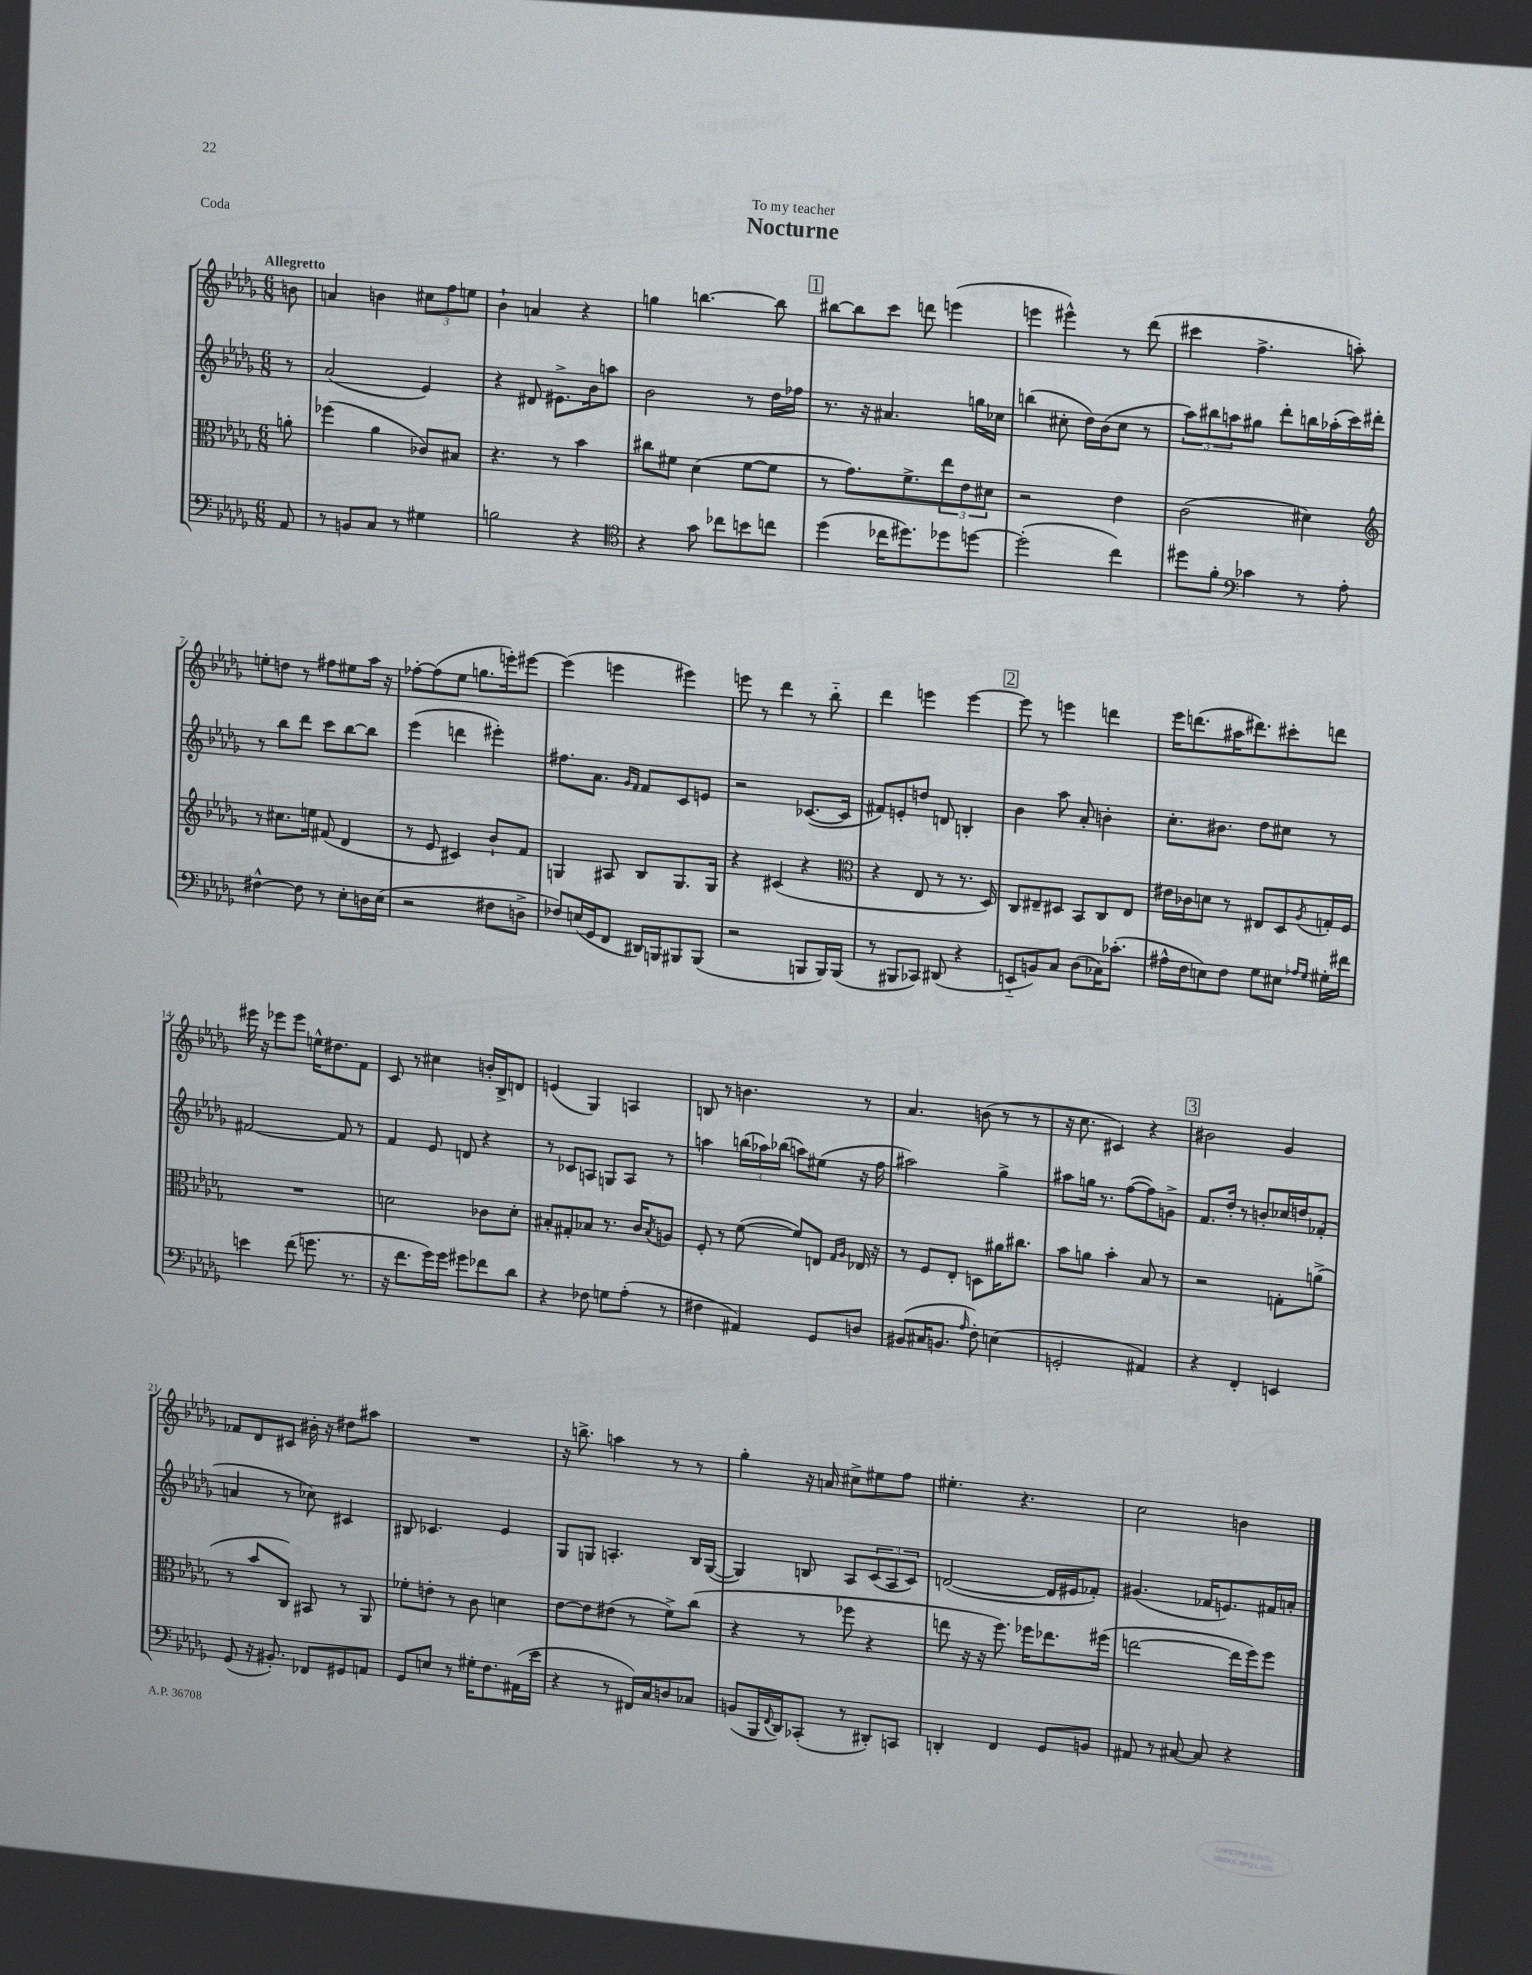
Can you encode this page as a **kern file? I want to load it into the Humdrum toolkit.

**kern	**kern	**kern	**kern
*staff4	*staff3	*staff2	*staff1
*clefF4	*clefC3	*clefG2	*clefG2
*k[b-e-a-d-g-]	*k[b-e-a-d-g-]	*k[b-e-a-d-g-]	*k[b-e-a-d-g-]
*M6/8	*M6/8	*M6/8	*M6/8
8AA-	8a'	8r	8b
=	=	=	=
8r	(4ff-	(2a-	4a
8BB	.	.	.
8C	4a-	.	4b
8r	.	.	.
4G#	8c-)	4e-)	12cc#
.	.	.	12ff
.	8B#	.	.
.	.	.	12ee
=	=	=	=
2B	4.r	4r	4b-`
.	.	8d#	4a
.	8r	8.e#^	.
4r	4b-	.	4r
.	.	16b-	.
.	.	8aa	.
=	=	=	=
*clefC4	*	*	*
4r	8cc#	2b-	4gg
.	8f#	.	.
8g-	(4d-	.	[4.bb
8cc-	.	.	.
8b	[8f#	8r	.
8cc	8f#]	16dd-	8bb]
.	.	16ff-	.
=	=	=	=
(4dd-	8r	8.r	[8bb#
.	8.g-)	.	8bb#]
.	.	16r	.
16cc-	.	4.a#	8ccc
8.dd#)	8.f^	.	.
.	.	.	8ddd
8dd-	12ee-	.	(4eee
.	12e-	.	.
[8dd	.	16gg	.
.	12d#	.	.
.	.	16cc-	.
=	=	=	=
(2dd']	2r	(4bb	4eee
.	.	8cc#'	4eee#^^)
.	.	16dd-)	.
.	.	(16b-	.
4cc)	4e-	8cc#	8r
.	.	8r	(8ddd-
=	=	=	=
8dd#	(2c	12aa-)	4ccc#
.	.	12bb#	.
8f'	.	.	.
.	.	12aa	.
*clefF4	*	*	*
4c-	.	8gg#	4.ff^
.	.	8ddd-'	.
8r	4d#)	16bb	.
.	.	(16aa-'	.
8A-'	.	16ccc)	8aa')
.	.	16ddd#'	.
=	=	=	=
*	*clefG2	*	*
[4F#^^	8r	8r	8ee'
.	8.cc#	8bb-	8dd
8F#]	.	8ddd-	8r
.	16ee	.	.
8r	(8f#	8ccc	8ff#
8E-'	4d-	[8bb-	8ee#
16D	.	8bb-]	16aa-
(16E-	.	.	16r
=	=	=	=
2r	8r	(4eee-	[8ff-'
.	8e-	.	(8ff-]
.	4c#)	4ddd	8ee-
.	.	.	8.gg
8F#	8b-`	4eee#')	.
.	.	.	16eee')
8D^	8f	.	[8eee#
=	=	=	=
8F-)	4G	8.ff#	(4eee#]
(16E	.	.	.
16GG-	.	8.a-	.
8FF	8A#	.	4eee
.	.	16qqg-	.
.	.	16qqf	.
16DD#)	8B-	8f	.
16BBB	.	.	.
8BBB#	8.G	8c	4eee#)
(8BBB#	.	8e	.
.	16G	.	.
=	=	=	=
2r	4r	2r	8eee
.	.	.	8r
.	(4c#	.	4ddd-
8BBB	4r	([8.c-	8r
16BBB)	.	.	8bb-'~
(16BBB	.	16c-]	.
=	=	=	=
*	*clefC3	*	*
8r	4r	8f#)	4ddd-
8BBB#	.	8e'	.
8CC-)	8E-	8dd	4eee
(8DD#	8r	8d	.
4r	8.r	4B'	[4eee
.	16D-)	.	.
=	=	=	=
8EE'~	8C	4b-	8eee]
8BB)	8E#~	.	8r
8C	8D#	8aa-	4eee
(8D-	8BB-	8a-'	.
16C-)	8C	4b'	4ddd
(8.c-'	.	.	.
.	8E#	.	.
=	=	=	=
16A#^^	16e#	8.cc'	16eee-
16F	16c-	.	(8.ddd
8E)	8d	.	.
.	.	8.b#	.
8F	8r	.	16aa#
.	.	.	8.ddd#)
8G-	8E#	8dd-	.
8E#	8D-	8cc#	8ccc#'
16qqA-	.	.	.
16qqG-	8qA-	.	.
16G#'	16G'	8r	8ddd
16f#	16F	.	.
=	=	=	=
4e	2.r	[2f#	16eee#
.	.	.	16r
.	.	.	8eee-
(8f	.	.	8eee-
8.g	.	.	16ee^^
.	.	.	8.dd#
.	.	8f#]	.
8.r	.	.	.
.	.	8r	8f
=	=	=	=
16r	2d	4f	8c
8.f	.	.	.
.	.	.	8r
16g-)	.	8e-	4cc#
16g-	.	.	.
8g#	.	8d	.
8f-	8c-	4r	16b'
.	.	.	16B-^
8d-	8d'	.	8d
=	=	=	=
4r	8B#'	8r	(4e
.	8G#'	8c-	.
8F-	8B-	8A	4G-)
8G	8.r	8G	.
(8A-'	.	8A	4A
.	16c	.	.
.	8qB-	.	.
8r	8A	8r	.
=	=	=	=
4F#	8F'	4aa	8B
.	8r	.	8r
4AA#)	([8f	(24bb	4.b
.	.	24aa-)	.
.	.	(24bb-	.
.	8f])	8aa)	.
8GG-	8E	(8ee#	.
.	16qqG-	.	.
.	16qqA-	.	.
8D	16E-	16r	8r
.	16r	16ff	.
=	=	=	=
(8BB#	8r	2aa#)	4.a-
16C#	8F	.	.
8.BB	.	.	.
.	8E-'	.	.
16qqA-	.	.	.
8F')	8D	.	(8b
(4E	16a#	4gg-^	8r
.	8.cc#	.	.
.	.	.	8r
=	=	=	=
2GG'	8b-	8aa#	16r
.	.	.	8.cc
.	8a	16gg	.
.	.	8.r	.
.	4b-'	.	4c#)
.	.	([8ff	.
4AA#)	8B-	8ff])	4r
.	8r	8g^	.
=	=	=	=
4r	2r	8.f	2b#
.	.	16dd-'	.
4FF'	.	8r	.
.	.	8b'	.
4EE	8G'	16cc-	4g-
.	.	16dd	.
.	(8a^	(8f-'	.
=	=	=	=
(8GG-	8r	4a	8f-
16r	8b-	.	8d-
8.BB#')	.	.	.
.	8C)	8r	8c#
8FF-	8BB#	8cc-)	16b#'
.	.	.	16r
8GG#	8r	4c#	8dd#
8AA	8AA-	.	8aa#
=	=	=	=
8GG-	8f-'	8B#	2.r
8E	8e'	4.c-	.
8r	8r	.	.
16G#'	8c	.	.
8.F	.	.	.
.	4d	4e-	.
(16AA#	.	.	.
16e-	.	.	.
=	=	=	=
4r	[8e-	8G-	16r
.	.	.	8.bb^
.	8e-]	8G	.
8r	(8e#	4.A'	4aa
16FF#)	8r	.	.
16C	.	.	.
8D	8f^)	.	8r
8C-	(8cc	16B-	8r
.	.	([16G	.
=	=	=	=
(8BB	4r	4G])	4gg-'
16BBB-	.	.	.
8qqFF	.	.	.
16DD-)	.	.	.
(8CC-'	8r	8B	16r
.	.	.	16a
8r	8ff-	8A-	8cc#^
8DD#')	4r	(12c	8ee#
.	.	12A-	.
8CC	.	.	8ff
.	.	12c)	.
=	=	=	=
4DD'	8ee	([2d	4.ee#'
.	16r	.	.
.	16r	.	.
4FF	8.ff)	.	.
.	.	.	4.r
.	16ff-	.	.
8GG-	8.ee-	16d]	.
.	.	16e#	.
8BB	.	8f-')	.
.	(16ff#	.	.
=	=	=	=
8AA#	[2ee	(4.g#	2cc
8r	.	.	.
[8C#	.	.	.
8C#]	.	16f-	.
.	.	8.e)	.
4r	16ee]	.	4b
.	16ff)	.	.
.	8ff	16f#	.
.	.	16a'	.
==	==	==	==
*-	*-	*-	*-
